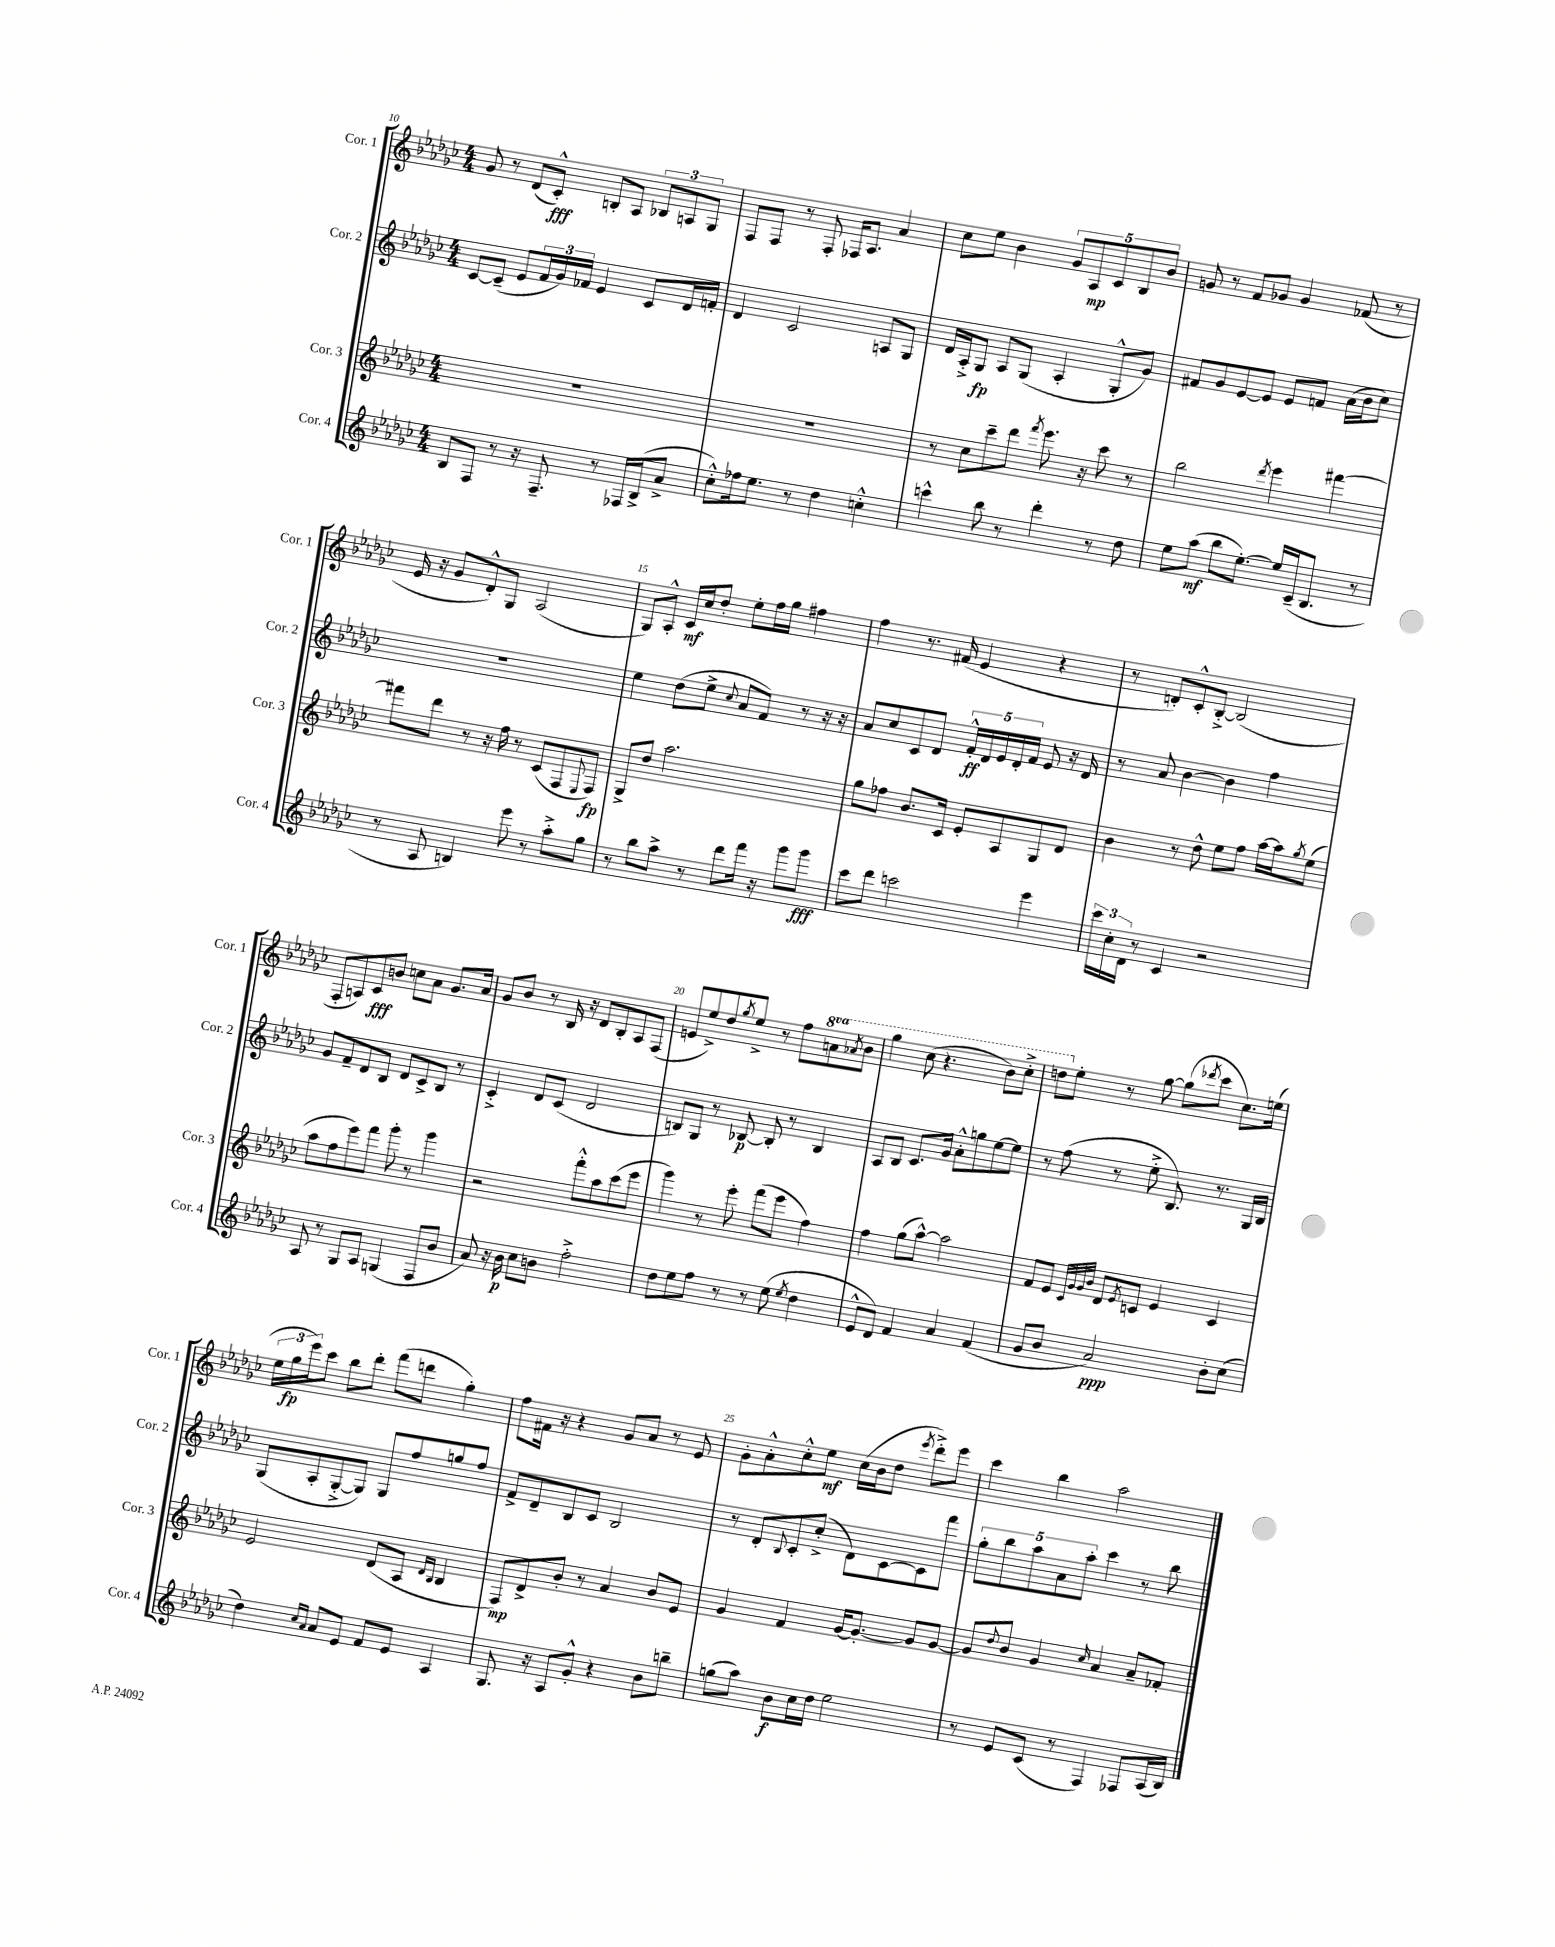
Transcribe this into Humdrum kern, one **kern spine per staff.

**kern	**kern	**kern	**kern
*staff4	*staff3	*staff2	*staff1
*clefG2	*clefG2	*clefG2	*clefG2
*k[b-e-a-d-g-c-]	*k[b-e-a-d-g-c-]	*k[b-e-a-d-g-c-]	*k[b-e-a-d-g-c-]
*M4/4	*M4/4	*M4/4	*M4/4
8B-	1r	[8c-	8g-
8F	.	(8c-~]	8r
8r	.	8e-	(8d-
16r	.	24f	8c-'^^)
.	.	24g-)	.
8.F~	.	.	.
.	.	24f-	.
.	.	4e-	8B'
8r	.	.	8A-
16F-	.	8c-	12B-
(16B-^	.	.	.
.	.	.	12A
8a-^	.	16d-	.
.	.	.	12G-
.	.	16f'	.
=	=	=	=
8cc-'^^)	1r	4d-	8F
16ff-	.	.	8F
8.ee-	.	.	.
.	.	2c-	8r
8r	.	.	8F'
4dd-	.	.	16F-
.	.	.	8.A-
4cc'^^	.	8A	4a-
.	.	8G-	.
=	=	=	=
4ccc^^	8r	16d-	8cc-
.	.	16A-'^	.
.	8cc-	8G-	8ee-
8bb-	8ccc-~	8A-	4b-
8r	8ddd-	(8G-	.
.	8qfff	.	.
4ddd-'	8.eee-	4A-'	10g-
.	.	.	10A-
.	16r	.	.
.	.	.	10c-
8r	8ccc-	8G-'^^	.
.	.	.	10B-
8dd-	8r	8g-)	.
.	.	.	10b-
=	=	=	=
8ee-	2bb-	8f#	8g
(8aa-	.	8g-	8r
8bb-	.	[8e-	8f
[8.ee-')	.	8e-]	8g-
.	8qddd-	.	.
.	4eee-	8e-	4g-
16ee-]	.	.	.
(16c-~	.	8f	.
8.B-	.	.	.
.	[4fff#	(16a-	(8f-
.	.	16b-	.
8r	.	8cc-)	8r
=	=	=	=
8r	8fff#]	1r	16e-
.	.	.	16r
8A-	8ddd-	.	8g-
4B)	8r	.	8d-'^^)
.	16r	.	8G-
.	16ff	.	.
8eee-	8r	.	(2A-
8r	(8c-	.	.
8aa-'^	8F	.	.
.	8qqE-	.	.
8gg-	8F)	.	.
=	=	=	=
8r	8G-^	4ee-	8G-)
8bb-	8dd-	.	8A-'^^
8aa-^	2.aa-	(8dd-	16c-
.	.	.	16cc-
8r	.	8ee-^	8dd-'
.	.	8qqcc-	.
8ddd-	.	8a-	8ee-'
16fff	.	8f)	16ff
16r	.	.	16gg-
8ggg-	.	8r	4ff#
8ggg-	.	16r	.
.	.	16r	.
=	=	=	=
8ccc-	8gg-	8a-	4ff
8ddd-	8ff-	8cc-	.
2ccc	8.b-	8c-	8.r
.	.	8d-	.
.	16c-	.	(16f#
.	8e-'	20f'^^	4e-
.	.	20d-	.
.	.	20e-	.
.	8A-	.	.
.	.	20d-'	.
.	.	20f	.
4eee-	8G-	8e-	4r
.	8d-	16r	.
.	.	16d-	.
=	=	=	=
24ccc-	4b-	8r	8r
24cc-'	.	.	.
24d-	.	.	.
8r	.	8a-	8d')
4c-	8r	[4b-	8c-'^^
.	8dd-^^	.	[8B-'^
2r	8ee-	4b-]	(2B-]
.	8ff	.	.
.	[16aa-	4ff	.
.	16aa-]	.	.
.	8qgg-	.	.
.	(8ee-	.	.
=	=	=	=
8A-	8aa-	8g-	8F'
8r	8ff	8f~	8A)
8G-	8eee-)	8d-	8c-
8A-	8fff	8B-	8b
(4G	8ggg-'	8d-	8cc
.	8r	8c-^	8a-
8F	4ggg-	8B-	8.g-
8b-	.	8r	.
.	.	.	16a-
=	=	=	=
8a-)	2r	4c-'^	8g-
16r	.	.	8b-
16b-	.	.	.
8cc-	.	8d-	8r
8b	.	(8c-	16B-
.	.	.	16r
2ff'^	8fff'^^	2d-	8d-
.	8aa-	.	8B-'
.	(8ccc-	.	8A-
.	8eee-	.	(8F
=	=	=	=
8dd-	4ggg-)	8B)	8e
8ee-	.	8G-	8ee-^)
8ff	8r	8r	8dd-
.	.	.	8qgg-
8r	8eee-'	[8B-	8ee-^
8r	(8fff	8B-']	8r
(8ee-	8eee-	8r	8ff
8qee-	.	.	.
4dd-	4ff)	4B-	8aa
.	.	.	8qaa-
.	.	.	8bb-
=	=	=	=
8e-^^	4ff	8A-	4ggg-
8d-)	.	8B-	.
4f	(8gg-	8.c-	(8ccc-
.	[8aa-^^)	.	4.r
.	.	16g-	.
4a-	2aa-]	8a-'^^	.
.	.	8gg	.
(4f	.	[8ee-	8bb-)
.	.	8ee-]	8ccc-'^
=	=	=	=
8g-	8f	8r	8ddd
8b-	8e-	(8ff	8ee-'
.	32qqc-	.	.
.	32qqg-	.	.
.	32qqg-	.	.
.	32qqb-	.	.
2a-)	8d-	8r	8r
.	8qe-	.	.
.	8c	8ee-'^	[8gg-
.	4e-	8.B-)	(8gg-]
.	.	.	8qddd-
.	.	.	8ccc-
.	.	8.r	.
8b-'	4c	.	8.cc-)
(8cc-	.	16G-	.
.	.	16B-	(16ee
=	=	=	=
4dd-)	2e-	(8G-	24ee-
.	.	.	24gg-
.	.	.	24eee-)
.	.	8A-'	8ccc-
16qqcc-	.	.	.
16qqa-	.	.	.
8a-	.	[8G-'^	8bb-
8e-	.	8G-])	8ddd-'
8f	(8d-	8G-	(8fff
8e-	8A-	8ff	8ddd
.	16qqd-	.	.
.	16qqB-	.	.
4A-	4B-	8gg	4gg-')
.	.	8ff	.
=	=	=	=
8.G-	8F)	8f^	8ff
.	8d-^	8d-~	16f#
16r	.	.	16r
8A-	8b-'	8B-	4r
8g-'^^	8r	8c-	.
4r	4a-	2B-	8g-
.	.	.	8a-
8b-	8b-	.	8r
8bb~	8e-	.	8e-
=	=	=	=
(8gg	4g-	8r	8g-'
8aa-)	.	8d-'	8a-'^^
.	.	8qqB-	.
8b-	4f	8c-'	8cc-'^^
16cc-	.	(8cc-'^	8ee-
16dd-	.	.	.
2ee-	[16g-	8d-)	(16cc-
.	8.g-'_	.	16b-
.	.	[8c-	8dd-
.	.	.	8qeee-
.	8g-]	8c-]	8ddd-'^)
.	[8g-	8fff	8eee-
=	=	=	=
8r	8g-]	10gg-'	4ccc-
.	.	10bb-	.
.	8qqdd-	.	.
8e-	8b-	.	.
.	.	10aa-	.
(8c-	4g-	.	4bb-
.	.	10a-	.
8r	.	.	.
.	.	10aa-'	.
.	16qqcc-	.	.
4F)	4a-	4ccc-	2aa-
8F-	8a-~	8r	.
(16A-	8f-'	8bb-	.
16B-)	.	.	.
==	==	==	==
*-	*-	*-	*-
